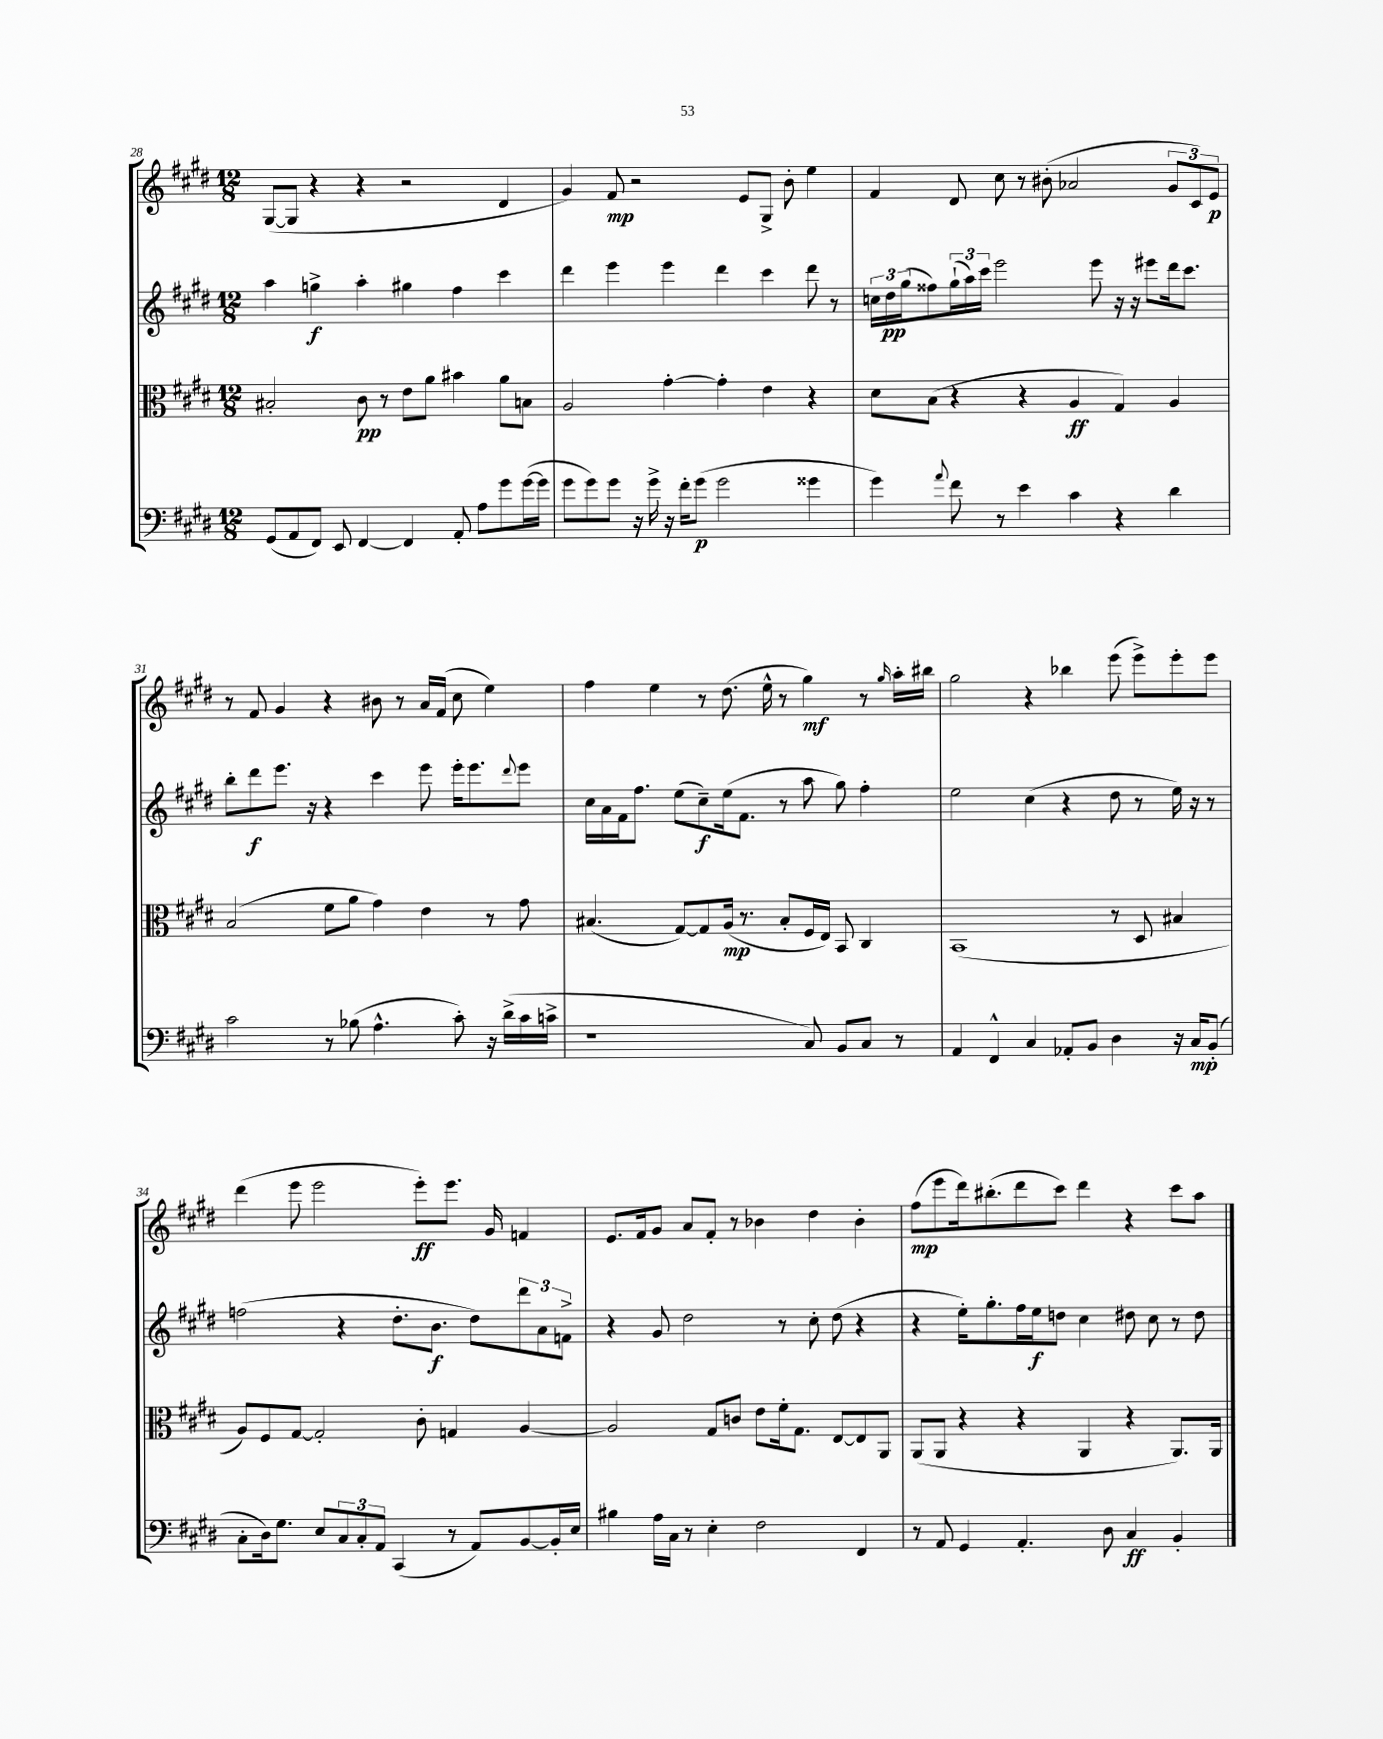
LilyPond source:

<<
\new StaffGroup <<
\new Staff = "s0" {
    \clef treble \key e \major \numericTimeSignature \time 12/8
    gis8~( gis8 r4 r4 r2 dis'4 |
    gis'4) fis'8\mp r2 e'8 gis8-> b'8-. e''4 |
    fis'4 dis'8 cis''8 r8 bis'8-.( aes'2 \tuplet 3/2 { gis'8 cis'8) e'8\p } |
    r8 fis'8 gis'4 r4 bis'8 r8 a'16 fis'16( cis''8 e''4) |
    fis''4 e''4 r8 dis''8.( e''16-^ r8 gis''4\mf) r8 \grace { gis''16 } a''16-. bis''16 |
    gis''2 r4 bes''4 e'''8( e'''8->) e'''8-. e'''8 |
    dis'''4( e'''8 e'''2 e'''8-.\ff) e'''8. gis'16 f'4 |
    e'8. fis'16 gis'8 a'8 fis'8-. r8 bes'4 dis''4 bes'4-. |
    fis''8\mp( e'''8 dis'''16) bis''8.-.( dis'''8 cis'''8) dis'''4 r4 cis'''8 a''8 \bar "|." |
}
\new Staff = "s1" {
    \clef treble \key e \major \numericTimeSignature \time 12/8
    a''4 g''4->\f a''4-. gis''4 fis''4 cis'''4 |
    dis'''4 e'''4 e'''4 dis'''4 cis'''4 dis'''8 r8 |
    \tuplet 3/2 { c''16 dis''16\pp gis''16( } fisis''8) \tuplet 3/2 { gis''16-!( a''16) cis'''16 } e'''2 e'''8 r16 r16 eis'''8 dis'''16 cis'''8. |
    b''8-. dis'''8\f e'''8. r16 r4 cis'''4 e'''8 e'''16-. e'''8. \appoggiatura { dis'''8 } e'''8 |
    cis''16 a'16 fis'16 fis''8. e''8( cis''8--\f) e''16( fis'8. r8 a''8 gis''8) fis''4-. |
    e''2 cis''4( r4 dis''8 r8 e''16) r16 r8 |
    f''2( r4 dis''8.-. b'8.\f dis''8) \tuplet 3/2 { dis'''8 a'8 f'8-> } |
    r4 gis'8 dis''2 r8 cis''8-. dis''8( r4 |
    r4 e''16-.) gis''8.-. fis''16 e''16\f d''8 cis''4 dis''8 cis''8 r8 dis''8 \bar "|." |
}
\new Staff = "s2" {
    \clef alto \key e \major \numericTimeSignature \time 12/8
    bis2-. cis'8\pp r8 e'8 a'8 bis'4 a'8 b8 |
    a2 gis'4~-. gis'4-. e'4 r4 |
    dis'8 b8( r4 r4 a4\ff gis4) a4 |
    b2( fis'8 a'8 gis'4) e'4 r8 gis'8 |
    bis4.( gis8~) gis8 a16\mp( r8. bis8-. fis16 e16) b,8 cis4 |
    b,1( r8 dis8 bis4 |
    a8) fis8 gis8~ gis2-. cis'8-. g4 a4~ |
    a2 gis8 c'8 e'8 fis'16-. gis8. e8~ e8 a,8 |
    a,8( a,8 r4 r4 a,4 r4 a,8.) a,16 \bar "|." |
}
\new Staff = "s3" {
    \clef bass \key e \major \numericTimeSignature \time 12/8
    gis,8( a,8 fis,8) e,8 fis,4~ fis,4 a,8-. a8 gis'8 gis'16~( gis'16 |
    gis'8 gis'8) gis'8 r16 gis'16-> r16 fis'16-. gis'8\p( gis'2 gisis'4 |
    gis'4) \appoggiatura { a'8 } fis'8 r8 e'4 cis'4 r4 dis'4 |
    cis'2 r8 bes8( a4.-^ cis'8-.) r16 dis'16->( cis'16 c'16-> |
    r1 cis8) b,8 cis8 r8 |
    a,4 fis,4-^ cis4 aes,8-. b,8 dis4 r16 cis16\mp b,8-.( |
    cis8-. dis16) gis8. e8 \tuplet 3/2 { cis8 cis8-. a,8 } cis,4( r8 a,8) b,8~ b,16-. e16 |
    bis4 a16 cis16 r8 e4-. fis2 fis,4 |
    r8 a,8 gis,4 a,4.-. dis8 cis4\ff b,4-. \bar "|." |
}
>>
>>
\layout { \context { \Score currentBarNumber = #28 } }
